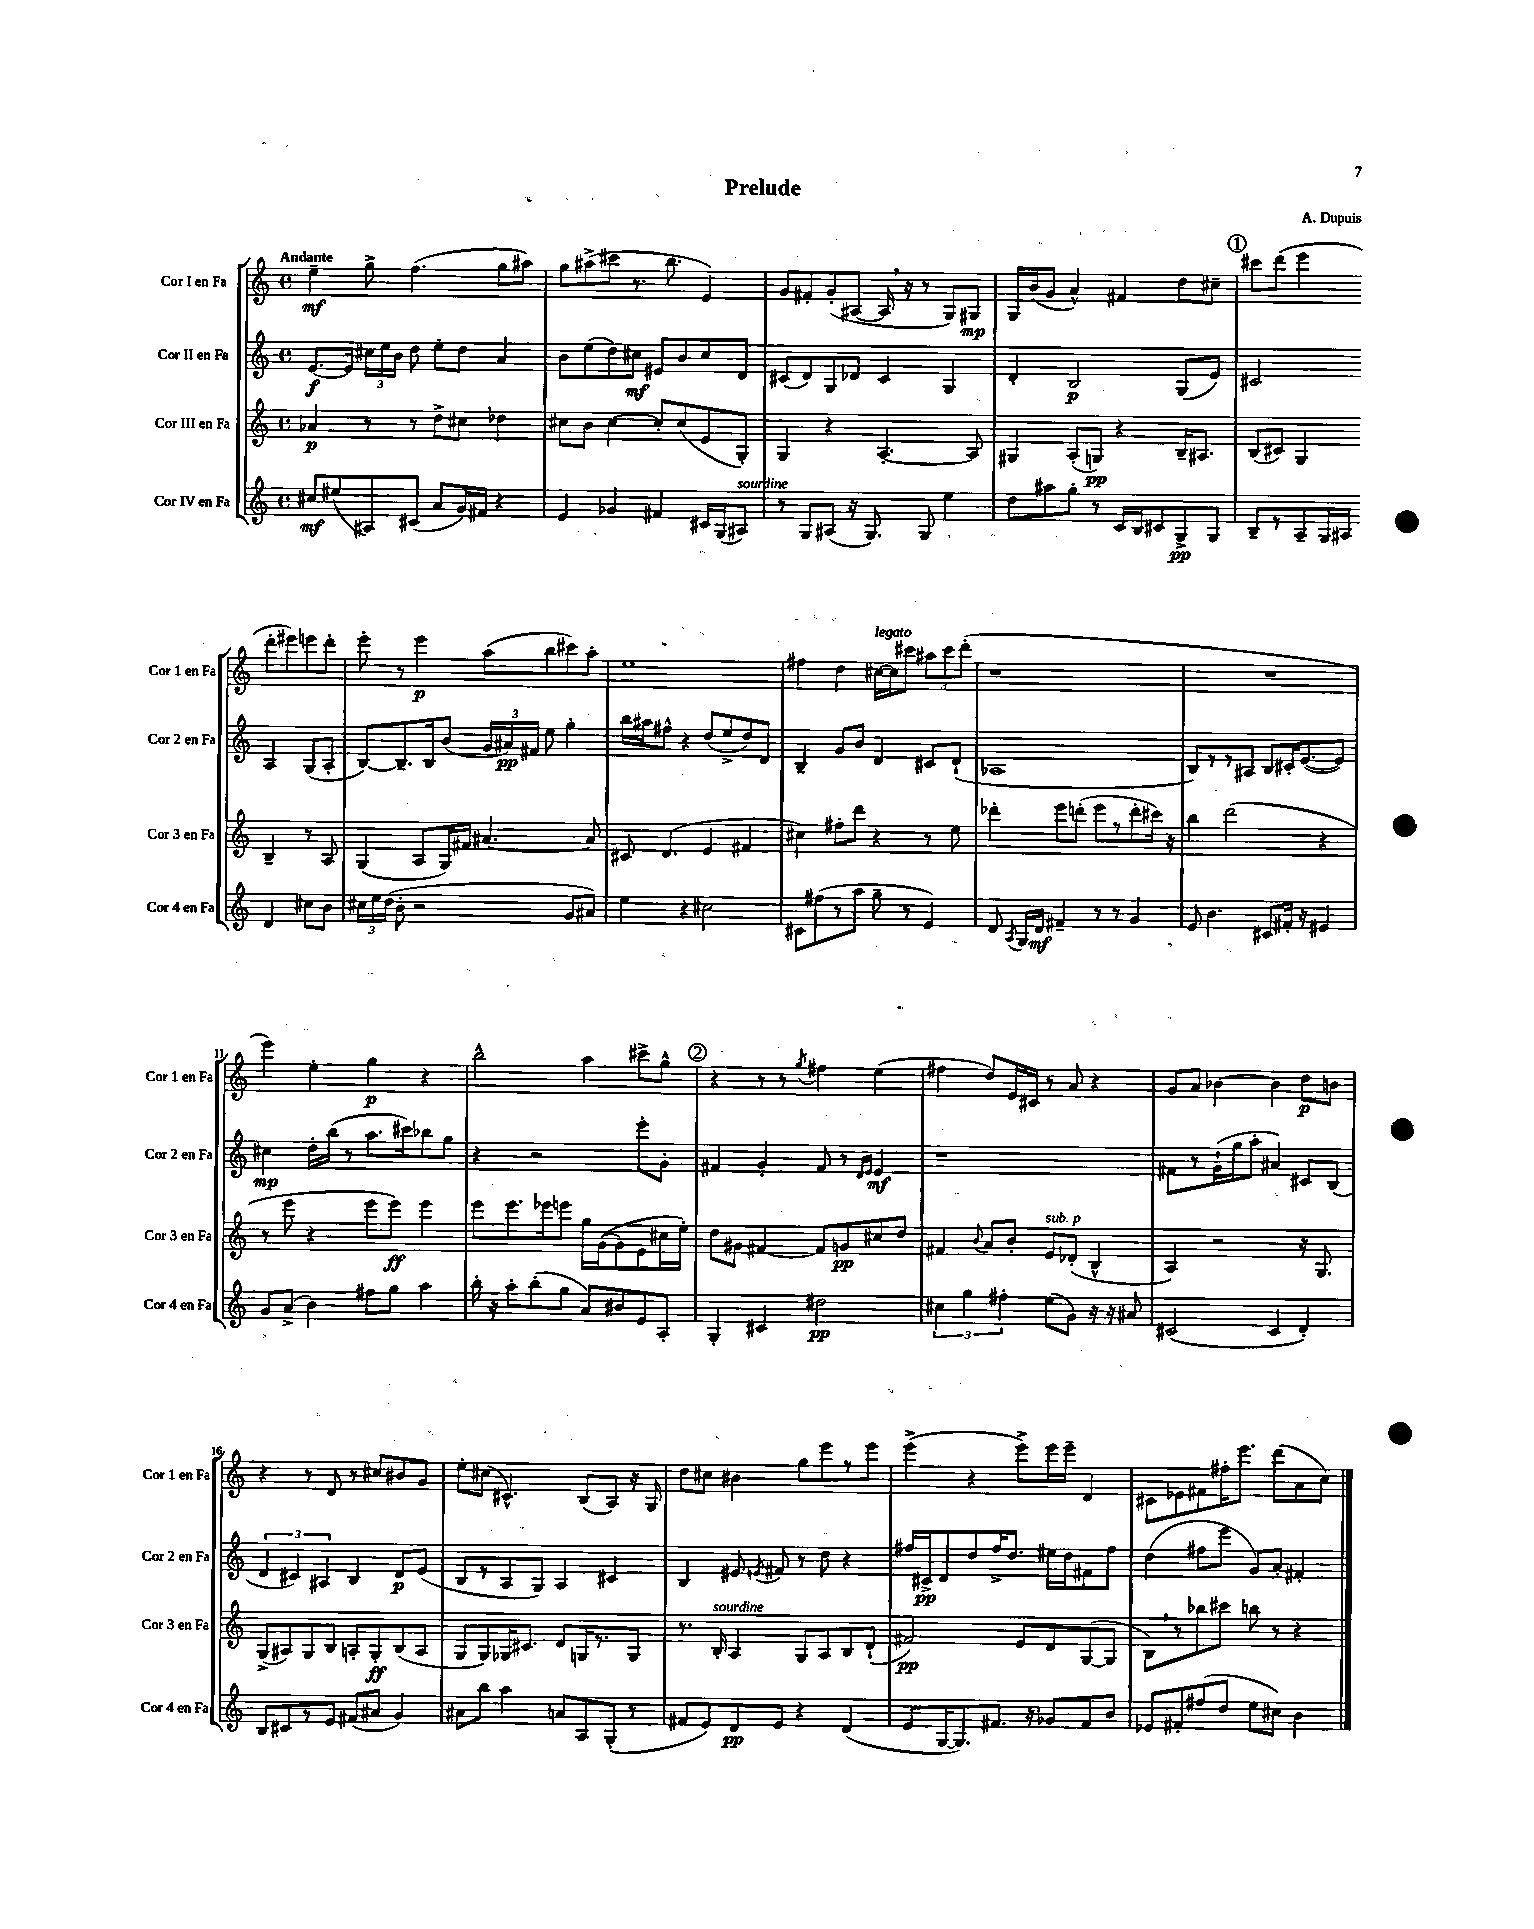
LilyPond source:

\header { title = "Prelude" composer = "A. Dupuis" }
<<
\new StaffGroup <<
\new Staff = "s0" \with { instrumentName = "Cor I en Fa" shortInstrumentName = "Cor 1 en Fa" } {
    \clef treble \key c \major \defaultTimeSignature \time 4/4 \tempo "Andante"
    \autoBeamOff e''4--\mf g''8-> f''4.( g''8[ ais''8]) |
    g''8[ ais''8->( cis'''8] r8. b''8. e'4) |
    g'8[ fis'8-. g'8-.( ais8]~ ais16 \breathe r16 r8 g8[) gis8]\mp |
    g16[ b'16( g'8] a'4-^) fis'4 d''8[ cis''8]-- |
    \mark \markup { \circle "1" } cis'''8[ d'''8]( e'''4 d'''8[-. eis'''8) e'''8 d'''8]-. |
    e'''8-. r8 e'''4\p a''8[( b''8 cis'''8) a''8]-. |
    e''1 |
    fis''4 d''4 cis''16[~^\markup { \italic "legato" } cis''16 cis'''8] \tuplet 3/2 { ais''8[ cis'''8 d'''8]-.( } |
    r1 |
    R1 |
    e'''4) e''4-. g''4\p r4 |
    b''2-^ a''4 cis'''8[-> g''8]-^ |
    \mark \markup { \circle "2" } r4 r8 r8 \acciaccatura { g''8 } fis''4 e''4( |
    fis''4 d''8[) e'16 cis'16] r8 a'8 r4 |
    g'8[ a'8] bes'4~ bes'4 d''8[\p b'8] |
    r4 r8 d'8 r8 cis''8[ bis'8 g'8] |
    e''8[-. cis''8]( cis'4.-^) b8[( a8]) r16 g16 |
    d''8[ cis''8] bis'4 g''8[ e'''8 r8 e'''8] |
    e'''4->( r4 e'''8[->) e'''16 e'''16]-- d'4 |
    cis'8[ ees'8 fis'8 fis''16-. e'''8.] d'''8[( a'8 c''8]) \bar "|." |
}
\new Staff = "s1" \with { instrumentName = "Cor II en Fa" shortInstrumentName = "Cor 2 en Fa" } {
    \clef treble \key c \major \defaultTimeSignature \time 4/4
    \autoBeamOff e'8.[~\f e'16] \tuplet 3/2 { cis''16[ e''16 b'16] } d''8 e''8[-. d''8] a'4 |
    b'8[ e''8( d''8) cis''8]\mf eis'8[ b'8 cis''8 d'8] |
    cis'8[( d'8) g8 des'8] cis'4 g4 |
    d'4-. b2\p g8[( e'8]) |
    \mark \markup { \circle "1" } cis'2 a4 g8[( a8]-. |
    b8[~) b8.-- b16 b'8]( \tuplet 3/2 { g'16[ ais'16\pp) fis'16] } e''8 g''4-. |
    b''16[ ais''16 fis''8]-^ r4 d''8[( e''8-> d''8) d'8] |
    b4-- g'8[ b'8] d'4 cis'8[ d'8]-!( |
    aes1 |
    b8[) r8 r8 ais8] b8[ cis'16-. e'8.~( e'8]) |
    cis''4\mp d''16[-. b''16]( r8 a''8.[ cis'''16) bes''8 g''8] |
    r4 r2 e'''8[-. g'8]-. |
    \mark \markup { \circle "2" } fis'4 g'4-. fis'8 r8 \grace { d'16[ e'16] } e'4\mf |
    r1 |
    fis'8[ r8 g'16-!( g''16 a''8]-. ais'4) cis'8[ b8]( |
    \tuplet 3/2 { d'4 cis'4) ais4 } b4 d'8[\p e'8]( |
    b8[ r8 a8 g8]) a4 cis'4 |
    b4 eis'8 \acciaccatura { e'8 } fis'8 r8 d''8 r4 |
    fis''16[ cis'16->\pp d'8 d''8 fis''16-> d''8.] eis''16[ d''16 fis'8 fis''8] |
    d''4( fis''8[ e'''8] g'8[) a'8]-. fis'4-. \bar "|." |
}
\new Staff = "s2" \with { instrumentName = "Cor III en Fa" shortInstrumentName = "Cor 3 en Fa" } {
    \clef treble \key c \major \defaultTimeSignature \time 4/4
    \autoBeamOff aes'4\p r8 r8 d''8[-> cis''8] des''4 |
    cis''8[ b'8] cis''4~ cis''8[-. cis''8( e'8 g8]-.) |
    g4 r4 a4.~-. a8 |
    gis4 a8[-.( g8]\pp) r4 b16[-- ais8.] |
    \mark \markup { \circle "1" } b8[( cis'8]) g4 b4-- r8 a8 |
    g4( a8[ g16) fis'16] ais'4.~ ais'8 |
    cis'8 d'4.( e'4 fis'4 |
    cis''4) fis''8[-. d'''8] r4 r8 e''8 |
    des'''4-. e'''8[ d'''8]-.( e'''8[ r8 d'''8-. cis'''16]) r16 |
    b''4 d'''2( r4 |
    r8 e'''8 r4 e'''8[ e'''8]\ff) e'''4 |
    e'''8[ e'''8. ees'''16 e'''8] g''16[ g'16(\( g'8) e'8 cis''16 e''16]-.\) |
    \mark \markup { \circle "2" } d''8[ gis'8] fis'4~ fis'8[ g'8\pp cis''8 d''8] |
    fis'4 \appoggiatura { b'8 } a'8[ b'8]-. e'8[^\markup { \italic "sub. p" } des'8]-.( b4-^ |
    a4) r2 r16 g8. |
    g8[->( ais8) g8 b8] a8[-. g8-.\ff b8( a8] |
    g8[ g8) ges16 cis'8.] d'8[ g16 r8. g8] |
    r8. b16-.^\markup { \italic "sourdine" } a4 g8[ a8 b8 d'8]-!( |
    fis'2\pp) e'8[ d'8 g8~( g8] |
    b8[) \breathe r8 bes''8 cis'''8] b''8 r8 r4 \bar "|." |
}
\new Staff = "s3" \with { instrumentName = "Cor IV en Fa" shortInstrumentName = "Cor 4 en Fa" } {
    \clef treble \key c \major \defaultTimeSignature \time 4/4
    \autoBeamOff cis''8[\mf eis''8( ais8) cis'8]( a'8[ g'16) fis'16] r4 |
    e'4 ges'4 fis'4 cis'16[ g16( ais8]^\markup { \italic "sourdine" }) |
    r8 g8[ ais8]( r16 g8.) g8 e''4 |
    d''8[ ais''8 g''8]-. r8 c'16[ b16 cis'8 g8->\pp g8] |
    \mark \markup { \circle "1" } b8[-- r8 a8-- g16 ais16] d'4 cis''8[ b'8] |
    \tuplet 3/2 { cis''16[ e''16 d''16]( } b'8-. r2 g'8[ ais'8]) |
    e''4 r4 cis''2 |
    cis'8[ fis''8( r8 a''8] g''8-- r8 e'4) |
    d'8 \acciaccatura { a8 } g16[ d'16]\mf fis'4-- r8 r8 g'4 |
    e'8 b'4. cis'8[ fis'16]-. r16 eis'4 |
    g'8[ a'8]->( b'4) fis''8[ g''8] a''4 |
    b''16-. r16 a''8[-. b''8-.( g''8] a'8[) bis'8 e'8 a8]-. |
    \mark \markup { \circle "2" } g4-. cis'4 dis''2\pp |
    \tuplet 3/2 { cis''4 g''4 fis''4-. } e''8[( g'8]) r16 r16 ais'8 |
    cis'2( cis'4 d'4-.) |
    b8[ cis'8 r8 e'8] fis'8[( ais'8] g'4) |
    ais'8[ b''8] a''4 a'8[ a8 g8]-.( r8 |
    fis'8[ e'8) d'8\pp e'8] r4 d'4( |
    e'8[ g16~ g8.) fis'8.] r16 ges'8[ fis'8 b'8] |
    ees'8[ fis'8-. fis''8( d''8] e''8[ cis''8]) b'4 \bar "|." |
}
>>
>>
